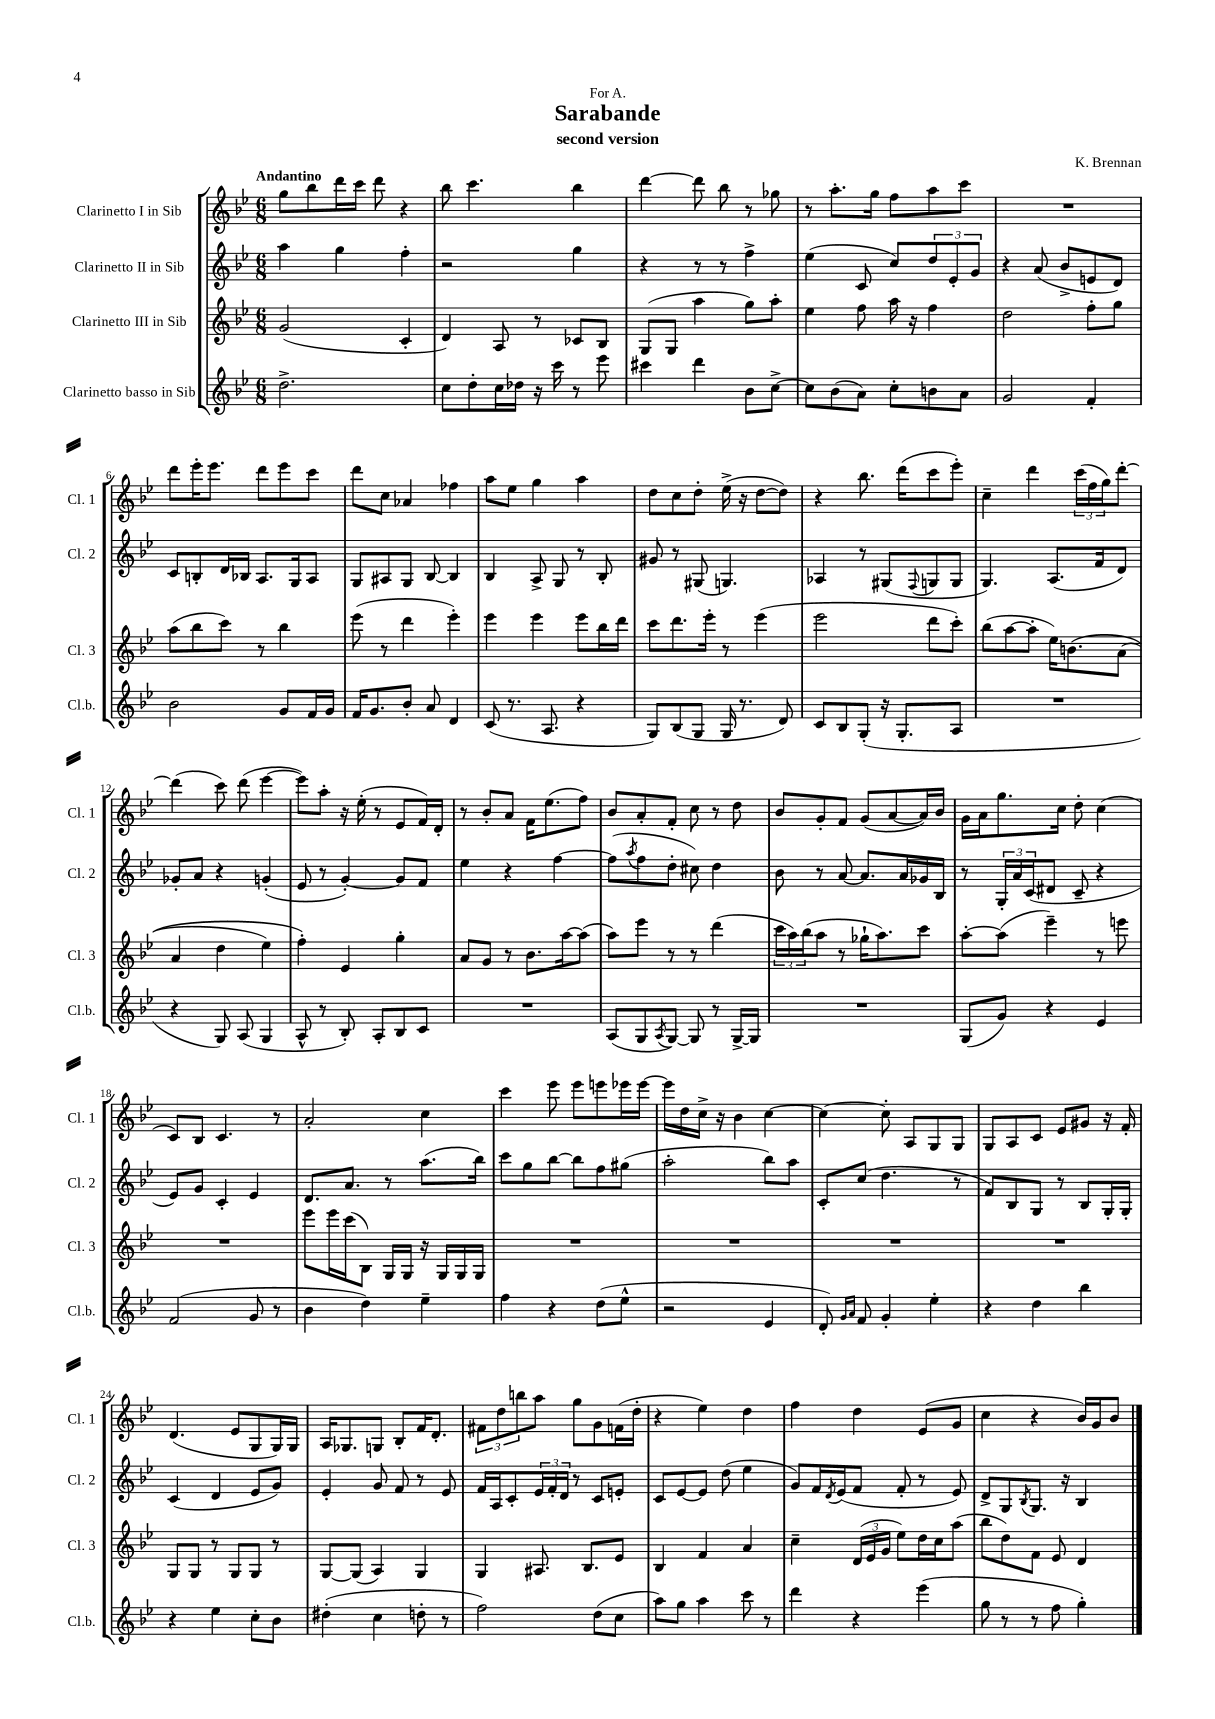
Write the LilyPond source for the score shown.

\header { title = "Sarabande" composer = "K. Brennan" subtitle = "second version" dedication = "For A." }
<<
\new StaffGroup <<
\new Staff = "s0" \with { instrumentName = "Clarinetto I in Sib" shortInstrumentName = "Cl. 1" } {
    \clef treble \key bes \major \numericTimeSignature \time 6/8 \tempo "Andantino"
    g''8 bes''8 d'''16 c'''16 d'''8 r4 |
    bes''8 c'''4. bes''4 |
    d'''4~ d'''8 bes''8 r8 ges''8 |
    r8 a''8.-. g''16 f''8 a''8 c'''8 |
    R2. |
    d'''8 ees'''16-. ees'''8. d'''8 ees'''8 c'''8 |
    d'''8 c''8 aes'4 fes''4 |
    a''8 ees''8 g''4 a''4 |
    d''8 c''8 d''8-. ees''16->( r16 d''8~ d''8) |
    r4 bes''8. d'''16( c'''8 ees'''8-.) |
    c''4-- d'''4 \tuplet 3/2 { c'''16( f''16 g''16) } d'''8~-. |
    d'''4( c'''8) d'''8( ees'''4~ |
    ees'''8) a''8-. r16 ees''16-.( r8 ees'8 f'16) d'16-. |
    r8 bes'8-. a'8 f'16 ees''8.( f''8) |
    bes'8 a'8-. f'8-. c''8 r8 d''8 |
    bes'8 g'8-. f'8 g'8( a'8~ a'16) bes'16 |
    g'16 a'16 g''8. c''16 d''8-. c''4( |
    c'8) bes8 c'4. r8 |
    a'2-. c''4 |
    c'''4 ees'''8 ees'''8 e'''8 ees'''16 ees'''16~ |
    ees'''16 d''16 c''16-> r16 bes'4 c''4~ |
    c''4~ c''8-. a8 g8 g8 |
    g8 a8 c'8 ees'8 gis'8 r16 f'16-. |
    d'4.( ees'8 g8 g16) g16 |
    a16 ges8. g8 bes8-. f'16 d'8.-. |
    \tuplet 3/2 { fis'8 d''8 b''8 } a''8 g''8 g'8 f'16( d''16-. |
    r4 ees''4) d''4 |
    f''4 d''4 ees'8( g'8 |
    c''4 r4 bes'16) g'16 bes'8 \bar "|." |
}
\new Staff = "s1" \with { instrumentName = "Clarinetto II in Sib" shortInstrumentName = "Cl. 2" } {
    \clef treble \key bes \major \numericTimeSignature \time 6/8
    a''4 g''4 f''4-. |
    r2 g''4 |
    r4 r8 r8 f''4-> |
    ees''4( c'8 c''8) \tuplet 3/2 { d''8 ees'8-. g'8 } |
    r4 a'8( bes'8-> e'8 d'8) |
    c'8 b8-. d'16 bes16 a8. g16 a8 |
    g8 ais8 g8 bes8~ bes4 |
    bes4 a8-> g8 r8 bes8-. |
    gis'8 r8 gis8( g4.) |
    aes4 r8 gis8( \appoggiatura { f8 } g8 g8 |
    g4.) a8.( f'16 d'8) |
    ges'8-. a'8 r4 g'4-.( |
    ees'8 r8 g'4~-.) g'8 f'8 |
    ees''4 r4 f''4~ |
    f''8( \acciaccatura { a''8 } f''8 d''8-. cis''8) d''4 |
    bes'8 r8 a'8~ a'8. a'16 ges'16 bes16 |
    r8 \tuplet 3/2 { g16-. a'16 c'16( } dis'8 c'8-- r4 |
    ees'8) g'8 c'4-. ees'4 |
    d'8. a'8. r8 a''8.( bes''16) |
    c'''8 g''8 bes''8~ bes''8 f''8 gis''8( |
    a''2-. bes''8) a''8 |
    c'8-. c''8( d''4. r8 |
    f'8) bes8 g8 r8 bes8 g16-. g16-. |
    c'4( d'4 ees'8 g'8) |
    ees'4-. g'8 f'8 r8 ees'8 |
    f'16 a16 c'8-. \tuplet 3/2 { ees'16 f'16-. d'16 } r8 c'8 e'8-. |
    c'8 ees'8~ ees'8 d''8( ees''4 |
    g'8) f'16 \acciaccatura { d'8 } ees'16( f'8 f'8-. r8 ees'8) |
    d'8-> g8 \acciaccatura { bes8 } g8. r16 bes4 \bar "|." |
}
\new Staff = "s2" \with { instrumentName = "Clarinetto III in Sib" shortInstrumentName = "Cl. 3" } {
    \clef treble \key bes \major \numericTimeSignature \time 6/8
    g'2( c'4-. |
    d'4) a8 r8 ces'8 bes8 |
    g8( g8 a''4 g''8) a''8-. |
    ees''4 f''8 a''16 r16 f''4 |
    d''2 f''8-. g''8 |
    a''8( bes''8 c'''8) r8 bes''4 |
    ees'''8( r8 d'''4 ees'''4-.) |
    ees'''4 ees'''4 ees'''8 bes''16 d'''16 |
    c'''8 d'''8. ees'''16-. r8 ees'''4( |
    ees'''2 d'''8 c'''8-.) |
    bes''8( a''8~ a''8-. ees''16) b'8.\( a'8( |
    a'4 d''4 ees''4) |
    f''4-.\) ees'4 g''4-. |
    a'8 g'8 r8 bes'8. a''16~ a''8( |
    a''8) ees'''8 r8 r8 d'''4( |
    \tuplet 3/2 { c'''16 a''16) bes''16( } a''8 r8 ges''16-! a''8.) c'''8 |
    a''8~-. a''8( ees'''4--) r8 e'''8 |
    R2. |
    ees'''8 ees'''16 c'''16( bes8) g16 g16 r16 g16 g16 g16 |
    R2. |
    R2. |
    R2. |
    R2. |
    g8 g8 r8 g8 g8 r8 |
    g8~ g8( a4) g4 |
    g4 ais8. bes8. ees'8 |
    bes4 f'4 a'4 |
    c''4-- \tuplet 3/2 { d'16( ees'16 g'16 } ees''8) d''16 c''16 a''8( |
    bes''8 d''8) f'8 ees'8 d'4 \bar "|." |
}
\new Staff = "s3" \with { instrumentName = "Clarinetto basso in Sib" shortInstrumentName = "Cl.b." } {
    \clef treble \key bes \major \numericTimeSignature \time 6/8
    d''2.-> |
    c''8 d''8-. c''16 des''16 r16 c'''16 r8 ees'''8 |
    cis'''4 d'''4 bes'8 c''8~-> |
    c''8 bes'8( a'8) c''8-. b'8 a'8 |
    g'2 f'4-. |
    bes'2 g'8 f'16 g'16 |
    f'16 g'8. bes'8-. a'8 d'4 |
    c'8( r8. a8. r4 |
    g8) bes8( g8 g16 r8. d'8) |
    c'8 bes8 g8-.( r16 g8.-. a8 |
    R2. |
    r4 g8) a8( g4 |
    a8-^ r8 bes8-.) a8-. bes8 c'8 |
    R2. |
    a8( g8 \acciaccatura { a8 } g8~) g8 r8 g16~-> g16 |
    R2. |
    g8( g'8) r4 ees'4 |
    f'2( g'8 r8 |
    bes'4 d''4) ees''4-- |
    f''4 r4 d''8( ees''8-^ |
    r2 ees'4 |
    d'8-.) \grace { g'16 a'16 } f'8 g'4-. ees''4-. |
    r4 d''4 bes''4 |
    r4 ees''4 c''8-. bes'8 |
    dis''4-.( c''4 d''8-. r8 |
    f''2) d''8( c''8 |
    a''8) g''8 a''4 c'''8 r8 |
    d'''4 r4 ees'''4( |
    g''8 r8 r8 f''8 g''4-.) \bar "|." |
}
>>
>>
